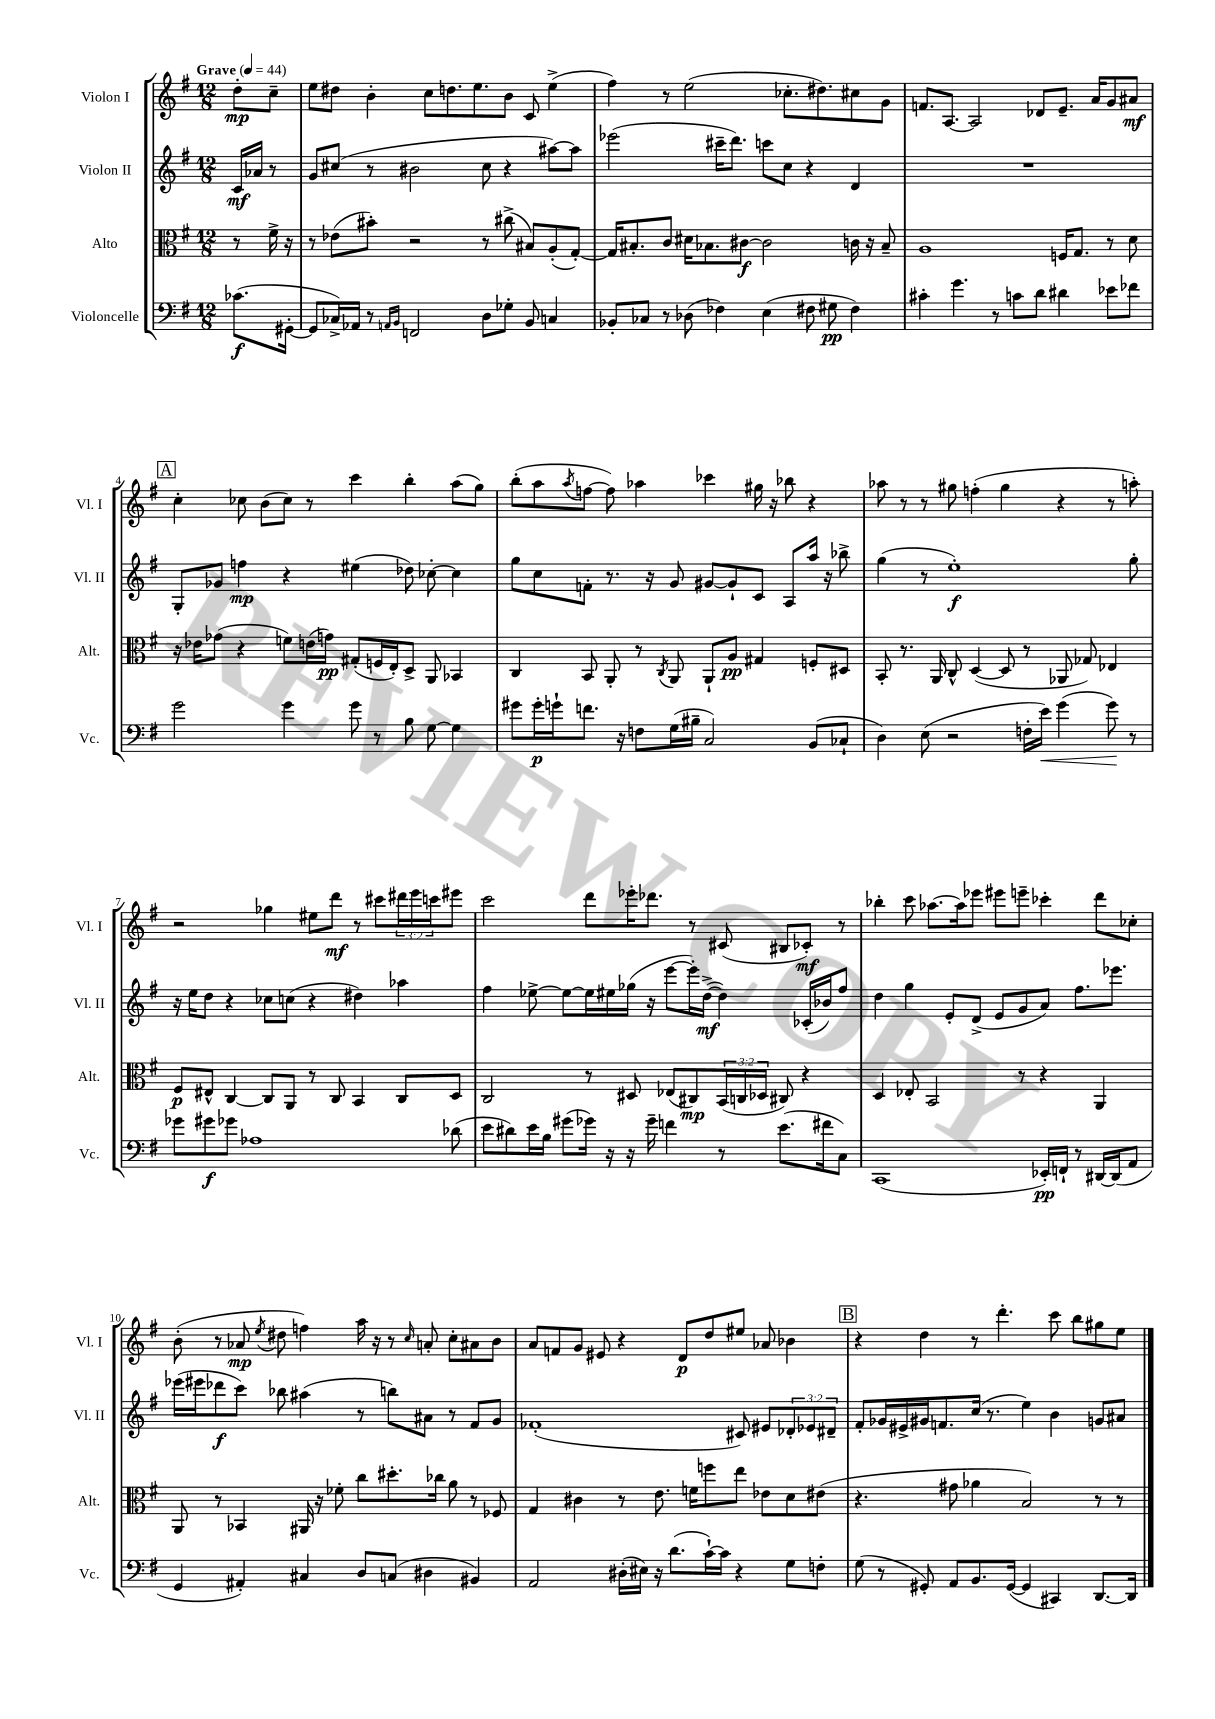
<<
\new StaffGroup <<
\new Staff = "s0" \with { instrumentName = "Violon I" shortInstrumentName = "Vl. I" } {
    \clef treble \key g \major \numericTimeSignature \time 12/8 \override Staff.TupletNumber.text = #tuplet-number::calc-fraction-text \partial 4 \tempo "Grave" 4 = 44
    d''8-.\mp c''8-- |
    e''8 dis''8 b'4-. c''8 d''8. e''8. b'8 c'8 e''4->( |
    fis''4) r8 e''2( ces''8.-. dis''8.) cis''8 g'8 |
    f'8. a8.~ a2 des'8 e'8.-- a'16 g'8 ais'8\mf |
    \mark \markup { \box "A" } c''4-. ces''8 b'8( ces''8) r8 c'''4 b''4-. a''8( g''8) |
    b''8-.( a''8 \acciaccatura { a''8 } f''8~ f''8) aes''4 ces'''4 gis''16 r16 bes''8 r4 |
    aes''8 r8 r8 gis''8 f''4-.( gis''4 r4 r8 a''8-.) |
    r2 ges''4 eis''8 d'''8\mf r8 cis'''8 \tuplet 3/2 { dis'''16 e'''16 c'''16 } eis'''8 |
    c'''2 d'''8 ees'''16-. des'''8. r8 cis'8( bis8 ces'8-.\mf) r8 |
    bes''4-. c'''8 aes''8.~ aes''16 ees'''8 eis'''8 e'''8-- ces'''4-. d'''8 ces''8-. |
    b'8-.( r8 aes'8\mp \acciaccatura { e''8 } dis''8 f''4) a''16 r16 r8 \grace { c''16 } a'8-. c''8-. ais'8 b'8 |
    a'8 f'8 g'8 eis'8 r4 d'8\p d''8 eis''8 aes'8 bes'4 |
    \mark \markup { \box "B" } r4 d''4 r8 d'''4.-. c'''8 b''8 gis''8 e''8 \bar "|." |
}
\new Staff = "s1" \with { instrumentName = "Violon II" shortInstrumentName = "Vl. II" } {
    \clef treble \key g \major \numericTimeSignature \time 12/8 \override Staff.TupletNumber.text = #tuplet-number::calc-fraction-text \partial 4
    c'16\mf aes'16 r8 |
    g'8 cis''8( r8 bis'2 cis''8 r4 ais''8~) ais''8 |
    ees'''2( cis'''16-- d'''8.) c'''8 c''8 r4 d'4 |
    R1. |
    \mark \markup { \box "A" } g8-. ges'8 f''4\mp r4 eis''4( des''8) ces''8~-. ces''4 |
    g''8 c''8 f'8-. r8. r16 g'8 gis'8~ gis'8-! c'8 a8 a''16 r16 bes''8-> |
    g''4( r8 e''1-.\f) g''8-. |
    r16 e''16 d''8 r4 ces''8 c''8( r4 dis''4) aes''4 |
    fis''4 ees''8~-> ees''8~ ees''16 eis''16 ges''16( r16 e'''8~ e'''16-.) d''16~->\mf( d''4) ces'16-.( bes'16) fis''8 |
    d''4 g''4 e'8-. d'8->( e'8 g'8 a'8) fis''8. ees'''8. |
    ees'''16( eis'''16 des'''8\f c'''8) bes''8 ais''4( r8 b''8) ais'8 r8 fis'8 g'8 |
    fes'1-.( cis'8) eis'8 \tuplet 3/2 { des'8-. ees'8 dis'8-- } |
    \mark \markup { \box "B" } fis'8-. ges'16 eis'16-> gis'16 f'8. c''16( r8. e''4) b'4 g'8 ais'8 \bar "|." |
}
\new Staff = "s2" \with { instrumentName = "Alto" shortInstrumentName = "Alt." } {
    \clef alto \key g \major \numericTimeSignature \time 12/8 \override Staff.TupletNumber.text = #tuplet-number::calc-fraction-text \partial 4
    r8 fis'16-> r16 |
    r8 ees'8( bis'8-.) r2 r8 cis''8->( bis8) a8-.( g8~-.) |
    g16 bis8.-. c'8 dis'16 bes8. cis'8~\f cis'2 c'16 r16 bes8-- |
    a1 f16 g8. r8 d'8 |
    \mark \markup { \box "A" } r16 ees'16 ges'8( r4 f'8) e'16( g'16\pp) gis8-.( f16 e16-.) d8-> a,8 bes,4 |
    c4 b,8 a,8-. r8 \acciaccatura { c8 } a,8 a,8-! a8\pp gis4 f8-. dis8 |
    b,8-. r8. a,16 c8-^ d4~( d8 r8 aes,8 ges8) ees4 |
    fis8\p eis8-^ c4~ c8 a,8 r8 c8 b,4 c8 d8 |
    c2 r8 dis8 ees8( cis8\mp) \tuplet 3/2 { b,16( c16 des16 } cis8) r4 |
    d4 ees8-. b,2 r8 r4 a,4 |
    a,8 r8 bes,4 ais,16 r16 fes'8-. c''8 dis''8.-. ces''16 a'8 r8 fes8 |
    g4 cis'4 r8 e'8. f'16 f''8 e''8 ees'8 d'8 eis'8( |
    \mark \markup { \box "B" } r4. gis'8 aes'4 b2) r8 r8 \bar "|." |
}
\new Staff = "s3" \with { instrumentName = "Violoncelle" shortInstrumentName = "Vc." } {
    \clef bass \key g \major \numericTimeSignature \time 12/8 \partial 4
    ces'8.\f( gis,16~-. |
    gis,8 ces16->) aes,16 r8 \grace { a,16 b,16 } f,2 d8 ges8-. b,8 c4 |
    bes,8-. ces8 r8 des8( fes4) e4( fis8 gis8\pp fis4) |
    cis'4-. g'4. r8 c'8 d'8 dis'4 ees'8 fes'8 |
    \mark \markup { \box "A" } g'2 g'4 g'8 r8 b8 g8~ g4 |
    gis'8 gis'16-.\p g'16-! f'8. r16 f8 g16( bis16-- c2) b,8( ces8-! |
    d4) e8( r2 f16-. e'16\<) g'4( g'8\!) r8 |
    ges'8 gis'8\f ges'8 aes1 des'8( |
    e'8 dis'8) e'16 b16 gis'8( ges'16) r16 r16 ges'16-- f'4 r8 e'8.( fis'16 c8) |
    c,1( ees,16-.\pp) f,16-! r8 dis,16~ dis,16( a,8 |
    g,4 ais,4-.) cis4 d8 c8( dis4 bis,4) |
    a,2 dis16-.( eis16) r16 d'8.( c'16~-!) c'16 r4 g8 f8-. |
    \mark \markup { \box "B" } g8( r8 gis,8-.) a,8 b,8. gis,16~( gis,4 cis,4) d,8.~ d,16 \bar "|." |
}
>>
>>
